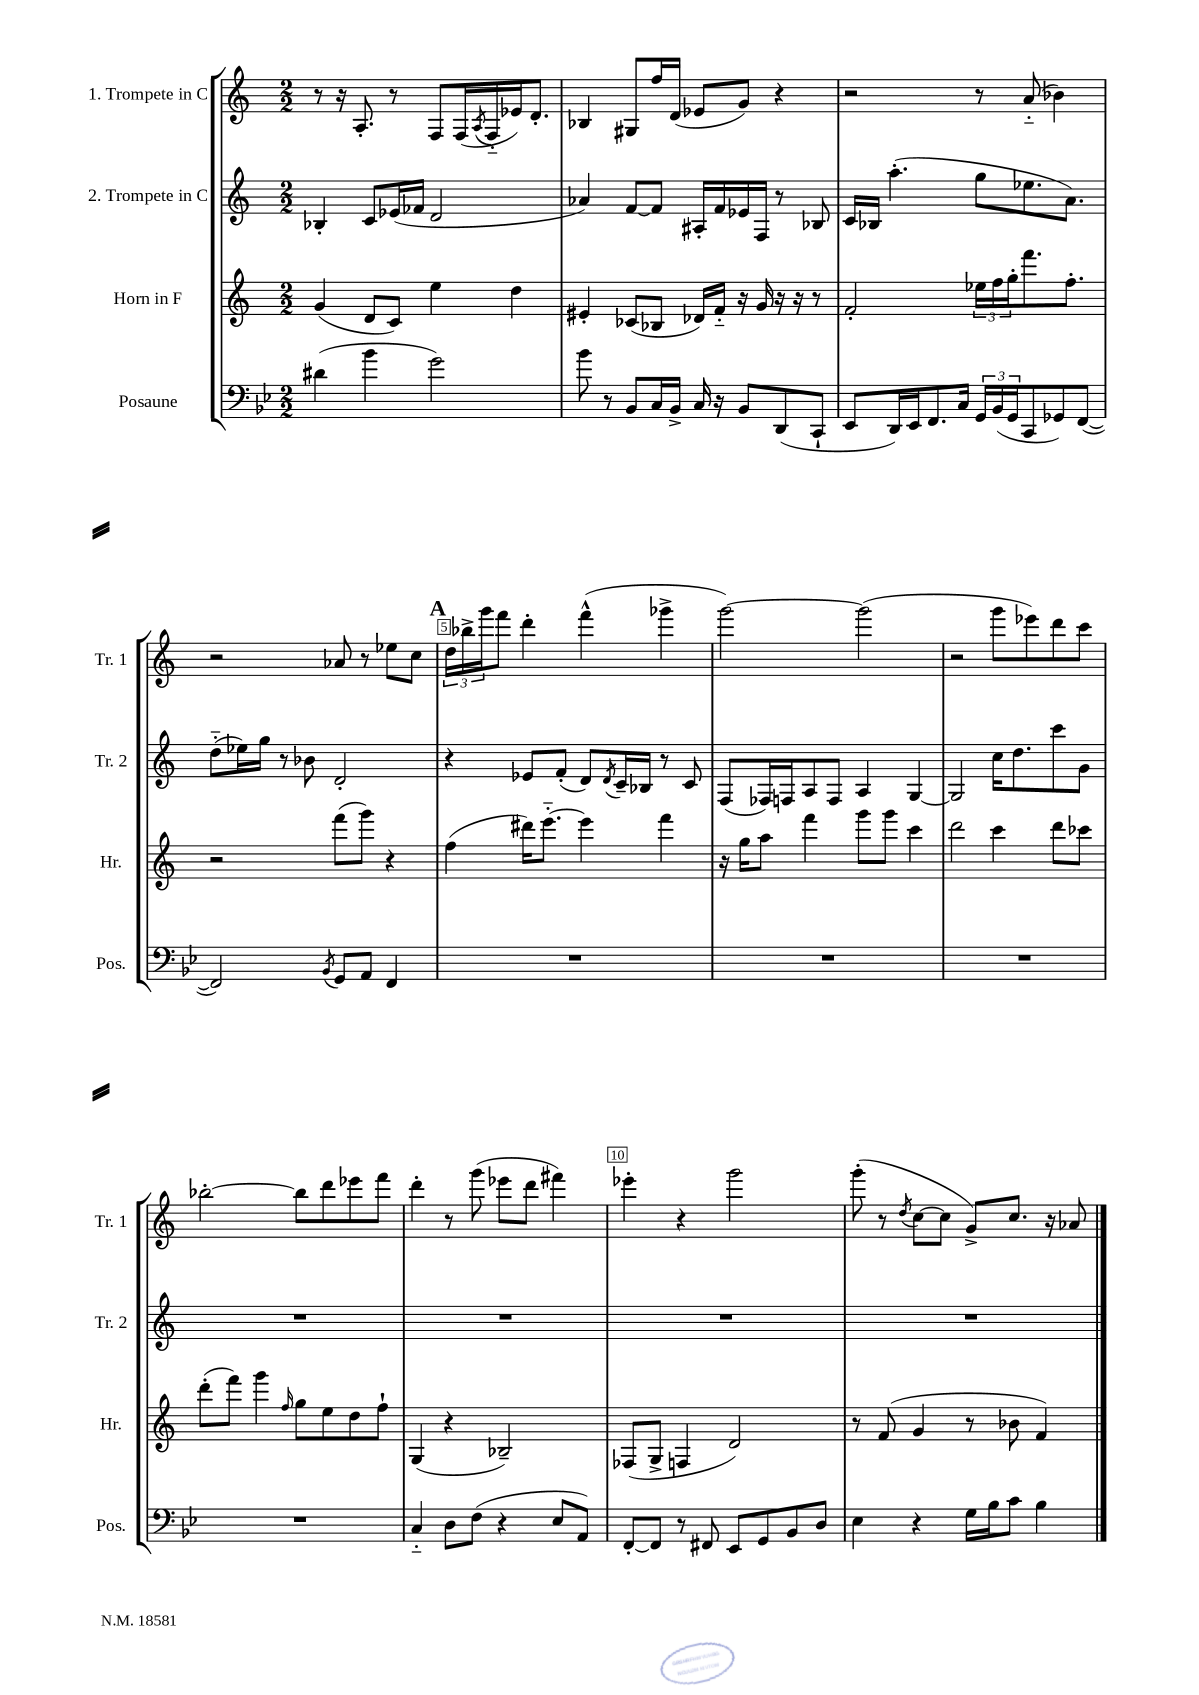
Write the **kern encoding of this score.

**kern	**kern	**kern	**kern
*part4	*part3	*part2	*part1
*staff4	*staff3	*staff2	*staff1
*I"Posaune	*I"Horn in F	*I"2. Trompete in C	*I"1. Trompete in C
*I'Pos.	*I'Hr.	*I'Tr. 2	*I'Tr. 1
*clefF4	*clefG2	*clefG2	*clefG2
*k[b-e-]	*k[]	*k[]	*k[]
*M2/2	*M2/2	*M2/2	*M2/2
=1	=1	=1	=1
(4d#X\	(4g/	4B-X'/	8r
.	.	.	16r
.	.	.	8.A'/
4b-\	8d/L	8c/L	.
.	8c/J)	(16e-X/L	8r
.	.	16f-X/JJ	.
2g\)	4ee\	2d/	8F/L
.	.	.	(16F/L
.	.	.	8qA/
.	.	.	16F/
.	4dd\	.	16e-X/J)
.	.	.	8.d'/J
=2	=2	=2	=2
8b-\	4e#X'/	4a-X/)	4B-X/
8r	.	.	.
8BB-/L	(8c-X/L	[8f/L	8G#X/L
16C/L	8B-X/J	8f/J]	16ff/L
16BB-^/JJ	.	.	(16d/JJ
16C/	16d-X/LL)	16A#X'/LL	8e-X/L
16r	16f/JJ	16f/	.
8BB-/L	16r	16e-X/	8g/J)
.	16g/	16F/JJ	.
(8DD/	16r	8r	4r
.	16r	.	.
8CC`/J	8r	8B-X/	.
=3	=3	=3	=3
8EE-/L	2f'/	16c/LL	2r
.	.	16B-X/JJ	.
16DD/L)	.	(4.aa'\	.
16EE-/J	.	.	.
8.FF/	.	.	.
16C/Jk	.	.	.
24GG/LL	24ee-X\LL	8gg\L	8r
(24BB-/	24ff\	.	.
24GG/J	24gg'\J	.	.
8CC/	8.fff\	8.ee-X\	(8a/
8GG-X/)	.	.	4b-X\)
.	8.ff'\J	8.a\J)	.
([8FF/J	.	.	.
!!LO:LB:g=z
=4	=4	=4	=4
2FF/])	2r	(8dd\L	2r
.	.	16ee-X\L)	.
.	.	16gg\JJ	.
.	.	8r	.
.	.	8b-X\	.
8qBB-/	.	.	.
8GG/L	(8fff\L	2d'/	8a-X/
8AA/J	8ggg\J)	.	8r
4FF/	4r	.	8ee-X\L
.	.	.	8cc\J
!!LO:REH:place=s1:t=A
=5	=5	=5	=5
1r	(4ff\	4r	24dd\LL
.	.	.	24bb-X^\
.	.	.	24ggg\J
.	.	.	8fff\J
.	16ddd#X\KL)	8e-X/L	4ddd'\
.	[8.eee\J	.	.
.	.	(8f'/J	.
.	4eee\]	8d/L)	(4fff^^\
.	.	8qd/	.
.	.	16c~/L	.
.	.	16B-X/JJ	.
.	4fff\	8r	4ggg-X^\
.	.	8c/	.
=6	=6	=6	=6
1r	16r	(8F/L	[2ggg\)
.	16gg\KL	.	.
.	8aa\J	16F-X/L)	.
.	.	16Fn/J	.
.	4fff\	8A/	.
.	.	8F/J	.
.	8ggg\L	4A/	(2ggg\]
.	8ggg\J	.	.
.	4ccc\	[4G/	.
=7	=7	=7	=7
1r	2ddd\	2G/]	2r
.	4ccc\	16cc\KL	8ggg\L
.	.	8.dd\	.
.	.	.	8eee-X\)
.	8ddd\L	8ccc\	8ddd\
.	8ccc-X\J	8g\J	8ccc\J
!!LO:LB:g=z
=8	=8	=8	=8
1r	(8ddd'\L	1r	[2bb-X'\
.	8fff\J)	.	.
.	4ggg\	.	.
.	16qqff/	.	.
.	8gg\L	.	8bb-\L]
.	8ee\	.	8ddd\
.	8dd\	.	8eee-X\
.	8ff`\J	.	8fff\J
=9	=9	=9	=9
4C/	(4G/	1r	4ddd'\
8D\L	4r	.	8r
(8F\J	.	.	(8ggg\
4r	2B-X~/)	.	8eee-X\L
.	.	.	8ddd\J
8E-/L	.	.	4fff#X\)
8AA/J)	.	.	.
=10	=10	=10	=10
[8FF'/L	(8F-X/L	1r	4eee-X'\
8FF/J]	8G^/J	.	.
8r	4Fn/	.	4r
8FF#X/	.	.	.
8EE-/L	2d/)	.	2ggg\
8GG/	.	.	.
8BB-/	.	.	.
8D/J	.	.	.
=11	=11	=11	=11
4E-\	8r	1r	(8ggg'\
.	(8f/	.	8r
.	.	.	8qdd/
4r	4g/	.	[8cc\L
.	.	.	8cc\J]
16G\LL	8r	.	8g^/L)
16B-\J	.	.	.
8c\J	8b-X\	.	8.cc/J
4B-\	4f/)	.	.
.	.	.	16r
.	.	.	8a-X/
==	==	==	==
*-	*-	*-	*-
